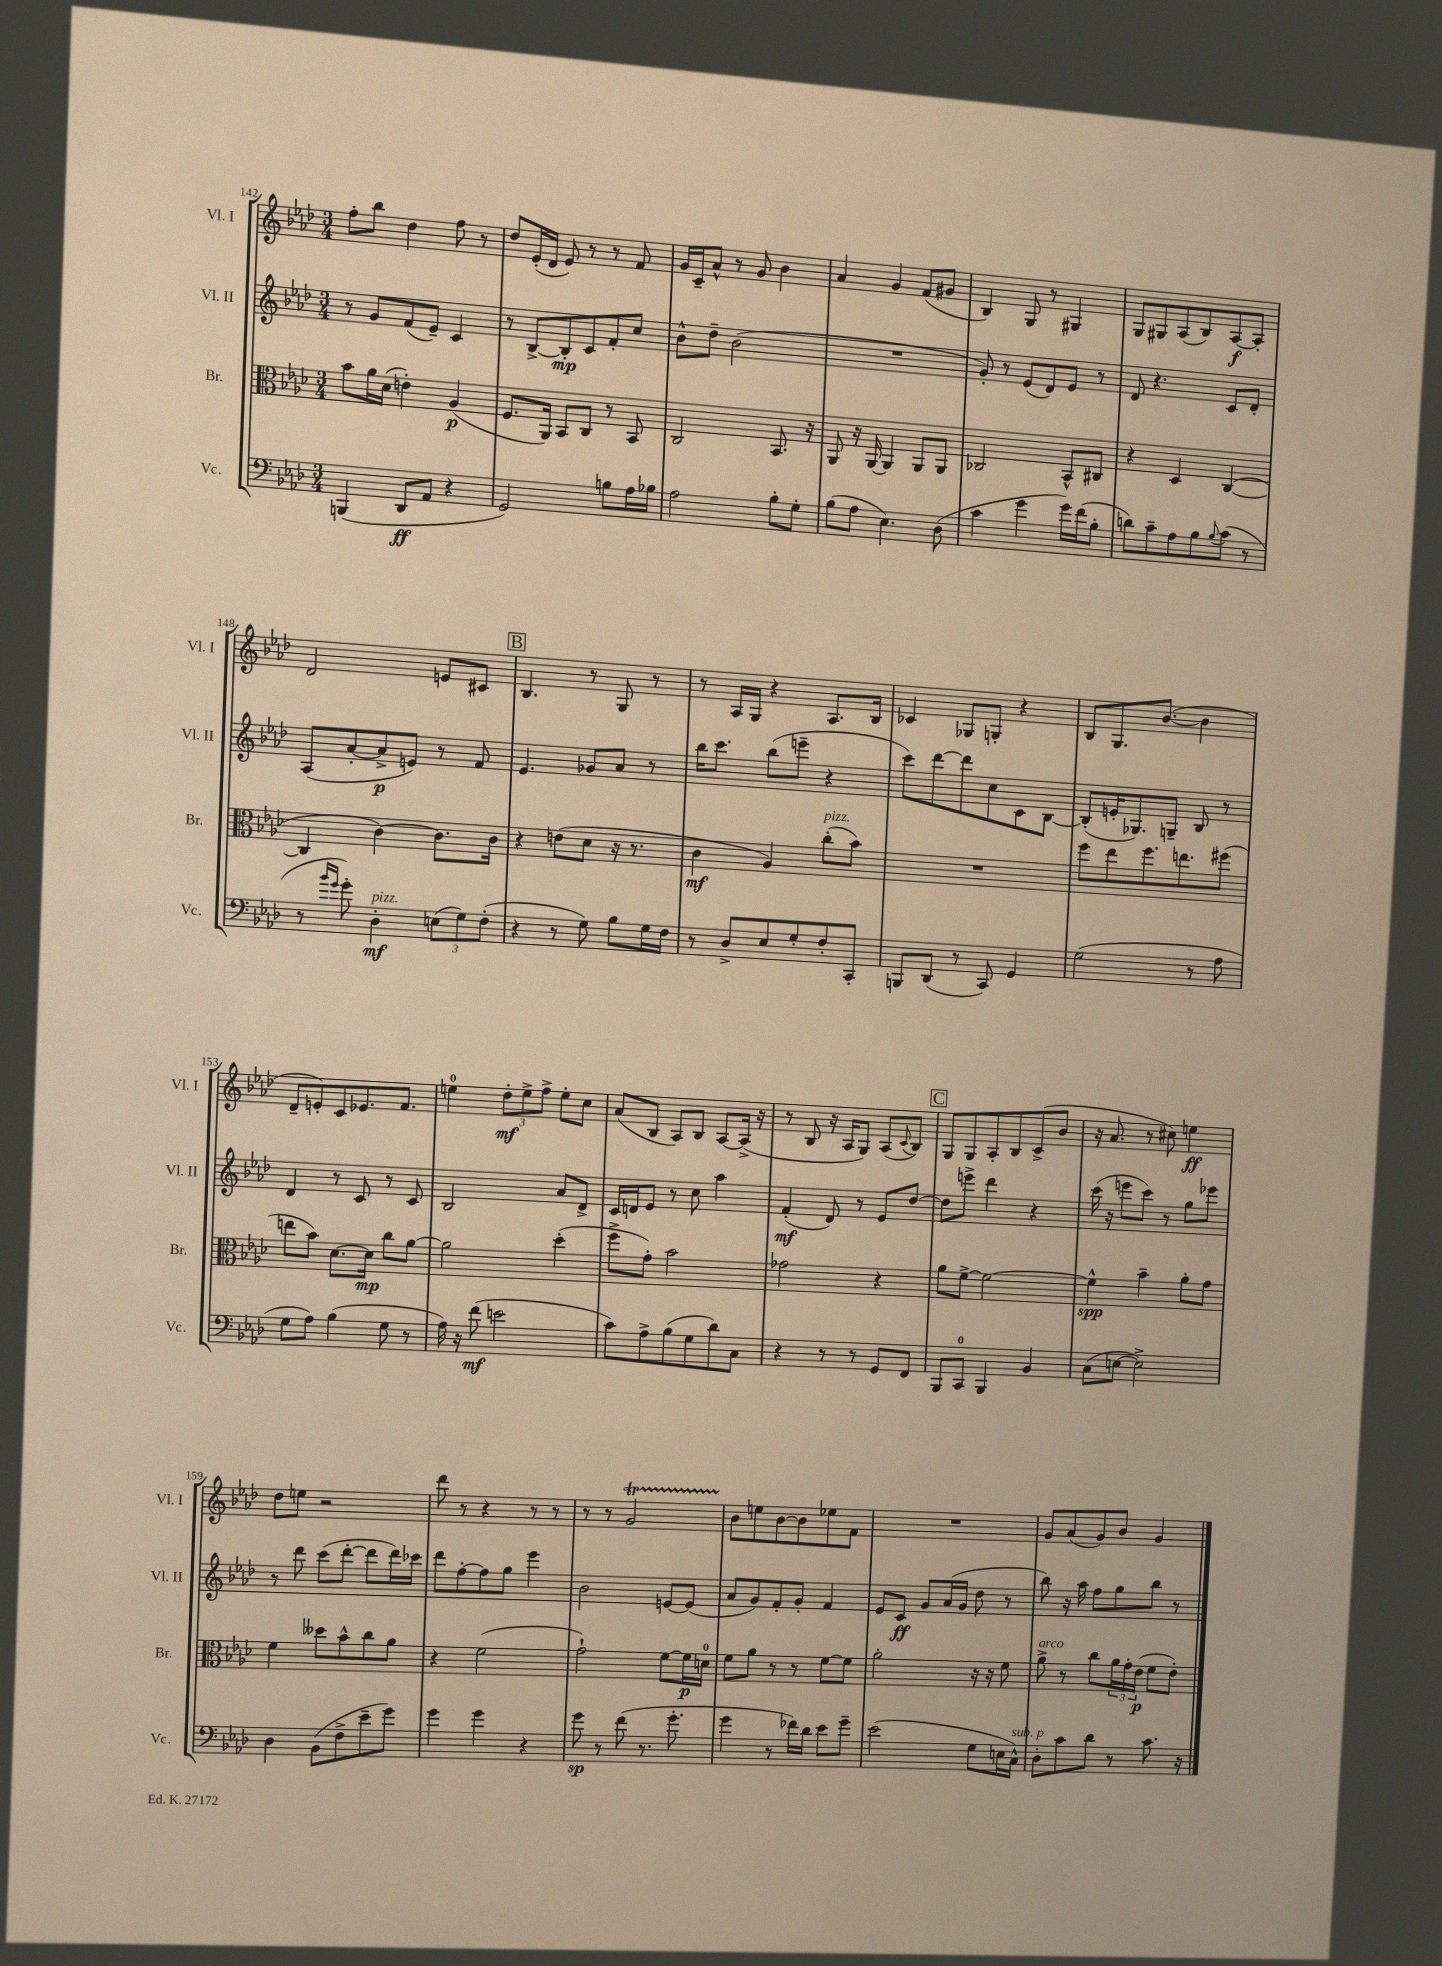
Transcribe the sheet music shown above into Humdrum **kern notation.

**kern	**dynam	**kern	**dynam	**kern	**dynam	**kern	**dynam
*part4	*part4	*part3	*part3	*part2	*part2	*part1	*part1
*staff4	*staff4	*staff3	*staff3	*staff2	*staff2	*staff1	*staff1
*I"Vc.	*	*I"Br.	*	*I"Vl. II	*	*I"Vl. I	*
*I'Vc.	*	*I'Br.	*	*I'Vl. II	*	*I'Vl. I	*
*clefF4	*	*clefC3	*	*clefG2	*	*clefG2	*
*k[b-e-a-d-]	*	*k[b-e-a-d-]	*	*k[b-e-a-d-]	*	*k[b-e-a-d-]	*
*M3/4	*	*M3/4	*	*M3/4	*	*M3/4	*
=142	=142	=142	=142	=142	=142	=142	=142
(4BBBn/	.	8b-\L	.	8r	.	8ff'\L	.
.	.	16a-\L	.	8g/L	.	8bb-\J	.
.	.	(16d-\JJ	.	.	.	.	.
8DD-/L	ff	4en'\)	.	(8f/	.	4dd-\	.
8AA-/J	.	.	.	8e-~/J)	.	.	.
4r	.	(4A-/	p	4c/	.	8ff\	.
.	.	.	.	.	.	8r	.
=143	=143	=143	=143	=143	=143	=143	=143
2GG/)	.	8.F/L	.	8r	.	8dd-/L	.
.	.	.	.	[8B-^/L	.	(16e-'/L	.
.	.	16AA-/Jk)	.	.	.	16d-/JJ	.
.	.	8BB-/L	.	8B-'/]	mp	8e-/)	.
.	.	8C/J	.	8c/	.	8r	.
8Bn\L	.	8r	.	8f'/	.	8r	.
16A-\L	.	8BB-/	.	8cc/J	.	8f/	.
16B-X\JJ	.	.	.	.	.	.	.
=144	=144	=144	=144	=144	=144	=144	=144
2A-\	.	2C/	.	8b-^^\L	.	16g/LL	.
.	.	.	.	.	.	16c~/J	.
.	.	.	.	8dd-~\J	.	8a-^^/J	.
.	.	.	.	(2b-\	.	8r	.
.	.	.	.	.	.	8g/	.
8B-'\L	.	8.BB-/	.	.	.	4b-\	.
8G'\J	.	.	.	.	.	.	.
.	.	16r	.	.	.	.	.
=145	=145	=145	=145	=145	=145	=145	=145
(8B-\L	.	8AA-/	.	2.r	.	4a-/	.
8A-\J	.	16r	.	.	.	.	.
.	.	[16AA-/	.	.	.	.	.
4.E-\)	.	4AA-/]	.	.	.	4g/	.
.	.	8AA-/L	.	.	.	(8f/L	.
(8D-\	.	8AA-/J	.	.	.	8g#X/J	.
=146	=146	=146	=146	=146	=146	=146	=146
4c\	.	2C-X/	.	8g'/)	.	4B-/)	.
.	.	.	.	8r	.	.	.
4g\	.	.	.	(8e-/L	.	8G/	.
.	.	.	.	8d-/)	.	8r	.
16g\LL)	.	8BB-^^/L	.	8e-/J	.	4G#X/	.
(16f\J	.	.	.	.	.	.	.
8B-'\J	.	8C#X/J	.	8r	.	.	.
=147	=147	=147	=147	=147	=147	=147	=147
8dn\L)	.	4r	.	8d-/	.	8G/L	.
8c~\	.	.	.	4.r	.	8G#X/	.
8A-\	.	4D-/	.	.	.	(8A-/	.
8B-\	.	.	.	.	.	8B-/)	.
8qqB-/	.	.	.	.	.	.	.
(8c\J	.	([4C/	.	8c/L	.	[8A-/	f
8r	.	.	.	8d-'/J	.	8A-'/J]	.
!!LO:LB:g=z
=148	=148	=148	=148	=148	=148	=148	=148
8r	.	4C/]	.	(8A-/L	.	2d-/	.
16qqb-/LL	.	.	.	.	.	.	.
16qqg/JJ	.	.	.	.	.	.	.
8g'\)	.	.	.	[8a-'/	.	.	.
!LO:TX:a:i:t=pizz.	!	!	!	!	!	!	!
4D-'\	mf	[4c\)	.	8a-^/]	p	.	.
.	.	.	.	8en/J)	.	.	.
(12En\L	.	8.c\L]	.	8r	.	8en/L	.
12G\)	.	.	.	.	.	.	.
.	.	.	.	8f/	.	8c#X/J	.
(12F'\J	.	.	.	.	.	.	.
.	.	16c\Jk	.	.	.	.	.
!!LO:REH:place=s1:t=B
=149	=149	=149	=149	=149	=149	=149	=149
4r	.	4r	.	4.e-/	.	4.B-/	.
8r	.	(8en\L	.	.	.	.	.
8G\)	.	8d-\J	.	8g-X/L	.	8r	.
8B-\L	.	16r	.	8a-/J	.	8G/	.
.	.	8.r	.	.	.	.	.
16G\L	.	.	.	8r	.	8r	.
16F\JJ	.	.	.	.	.	.	.
=150	=150	=150	=150	=150	=150	=150	=150
8r	.	4c\	mf	16bb-\KL	.	8r	.
.	.	.	.	8.ccc\J	.	.	.
8D-^/L	.	.	.	.	.	16A-/LL	.
.	.	.	.	.	.	16G/JJ	.
8E-/	.	4A-/)	.	(8bb-\L	.	4r	.
8G'/	.	.	.	8eeen~\J	.	.	.
!	!	!LO:TX:a:i:t=pizz.	!	!	!	!	!
8F'/	.	(8cc'\L	.	4r	.	8.A-/L	.
8CC'/J	.	8b-\J)	.	.	.	.	.
.	.	.	.	.	.	16B-/Jk	.
=151	=151	=151	=151	=151	=151	=151	=151
8BBBn/L	.	2.r	.	8ccc\L)	.	4c-X/	.
(8DD-/J	.	.	.	[8ddd-\	.	.	.
8r	.	.	.	8ddd-\]	.	8G-X/L	.
8CC/)	.	.	.	8cc\	.	8Gn'/J	.
4GG/	.	.	.	8c\	.	4r	.
.	.	.	.	[8B-\J	.	.	.
=152	=152	=152	=152	=152	=152	=152	=152
(2G\	.	8ff\L	.	(8B-'/L]	.	8B-/L	.
.	.	8ee-\	.	16en'/K	.	8.G/	.
.	.	.	.	8.G-X/)	.	.	.
.	.	8.ff\	.	.	.	.	.
.	.	.	.	.	.	([8.b-/J	.
.	.	.	.	8Gn~/J	.	.	.
.	.	8.een\	.	.	.	.	.
8r	.	.	.	8B-/	.	4b-\]	.
8A-\	.	(8ff#X\J	.	8r	.	.	.
!!LO:LB:g=z
=153	=153	=153	=153	=153	=153	=153	=153
8G\L	.	8een\L	.	4d-/	.	8d-~/L	.
8A-\J)	.	8b-\J)	.	.	.	8en'/)	.
(4B-\	.	[8.d-\L	.	8r	.	8c/	.
.	.	.	.	8c/	.	8.e-X/	.
.	.	16d-\Jk]	mp	.	.	.	.
8G\	.	8cc\L	.	8r	.	.	.
.	.	.	.	.	.	8.f/J	.
8r	.	[8a-\J	.	8c/	.	.	.
=154	=154	=154	=154	=154	=154	=154	=154
16A-\)	.	2a-\]	.	2B-/	.	4een\	.
16r	.	.	.	.	.	.	.
(8f\	mf	.	.	.	.	.	.
2en\	.	.	.	.	.	12dd-'\L	mf
.	.	.	.	.	.	12ee^\	.
.	.	.	.	.	.	12ff^\J	.
.	.	(4dd-'\	.	8a-/L	.	8ee'\L	.
.	.	.	.	8d-^/J	.	8cc\J	.
=155	=155	=155	=155	=155	=155	=155	=155
8c\L)	.	8ff^\L	.	16c/LL	.	(8a-/L	.
.	.	.	.	16dn/J	.	.	.
8A-^\	.	8g'\J)	.	8e-/J	.	8B-/J	.
(8B-\	.	2b-\	.	8r	.	8A-/L)	.
8G\	.	.	.	8cc\	.	8B-/J	.
8d-\)	.	.	.	4aa-\	.	[8A-/L	.
8C\J	.	.	.	.	.	(16A-^/Jk]	.
.	.	.	.	.	.	16r	.
=156	=156	=156	=156	=156	=156	=156	=156
4r	.	2g-X\	.	(4f'/	mf	8r	.
.	.	.	.	.	.	8B-/	.
8r	.	.	.	8d-/)	.	16r	.
.	.	.	.	.	.	16A-/KL	.
8r	.	.	.	8r	.	8G/J)	.
8GG/L	.	4r	.	8e-/L	.	(8A-/L	.
.	.	.	.	.	.	8qqc/	.
8FF/J	.	.	.	[8dd-/J	.	8B-/J)	.
!!LO:REH:place=s1:t=C
=157	=157	=157	=157	=157	=157	=157	=157
8BBB-/L	.	8a-\L	.	8dd-\L]	.	8G/L	.
8CC/J	.	[8f^\J	.	8eeen^\J	.	8G/	.
4BBB-/	.	2f\_	.	4ddd-\	.	8A-'/	.
.	.	.	.	.	.	8B-/	.
4BB-/	.	.	.	4r	.	(8c^/	.
.	.	.	.	.	.	8b-/J	.
=158	=158	=158	=158	=158	=158	=158	=158
(8C\L	.	4f^^\]	spp	(16ccc\	.	16r	.
.	.	.	.	16r	.	8.a-/	.
[8En\J	.	.	.	8eeen\L	.	.	.
2E^\])	.	4b-~\	.	8ccc\J)	.	8r	.
.	.	.	.	8r	.	8cc#X\)	.
.	.	8a-'\L	.	8gg\L	.	4een\	ff
.	.	8g\J	.	8eee-X\J	.	.	.
!!LO:LB:g=z
=159	=159	=159	=159	=159	=159	=159	=159
4D-\	.	4f\	.	8r	.	8dd-\L	.
.	.	.	.	8ddd-\	.	8een\J	.
(8BB-\L	.	8dd--X\L	.	(8ccc\L	.	2r	.
8F^\	.	8b-^^\	.	[8ddd-'\J	.	.	.
8e-~\	.	8cc\	.	8ddd-\L]	.	.	.
8g\J)	.	8a-\J	.	16ddd-\L)	.	.	.
.	.	.	.	16ccc-X\JJ	.	.	.
=160	=160	=160	=160	=160	=160	=160	=160
4g\	.	4r	.	8ddd-\L	.	8ddd-\	.
.	.	.	.	[8ff'\	.	8r	.
4g\	.	(2f\	.	8ff\]	.	4r	.
.	.	.	.	8gg\J	.	.	.
4r	.	.	.	4eee-\	.	8r	.
.	.	.	.	.	.	8r	.
=161	=161	=161	=161	=161	=161	=161	=161
8g\	sp	2g`\)	.	2b-\	.	8r	.
8r	.	.	.	.	.	8r	.
(8f\	.	.	.	.	.	2gt/	.
8.r	.	.	.	.	.	.	.
.	.	[8f\L	.	[8en/L	.	.	.
8.g'\	.	.	.	.	.	.	.
.	.	16f\L]	p	(8e/J]	.	.	.
.	.	16dn\JJ	.	.	.	.	.
=162	=162	=162	=162	=162	=162	=162	=162
4g\	.	8f\L	.	8a-/L	.	8b-\L	.
.	.	8a-\J	.	8g/)	.	8een\	.
8r	.	8r	.	8f'/	.	[8b-\	.
16f-X\LL)	.	8r	.	8g'/J	.	8b-\]	.
16d-\JJ	.	.	.	.	.	.	.
8e-\L	.	[8f\L	.	4f/	.	8ee-X\	.
8g~\J	.	8f\J]	.	.	.	8f\J	.
=163	=163	=163	=163	=163	=163	=163	=163
(2e-\	.	2a-'\	.	8e-/L	.	2.r	.
.	.	.	.	8c/J	ff	.	.
.	.	.	.	8g/L	.	.	.
.	.	.	.	(16a-/L	.	.	.
.	.	.	.	16g/JJ	.	.	.
8G\L	.	16r	.	8dd-\	.	.	.
.	.	16r	.	.	.	.	.
16En\L	.	8f\	.	8r	.	.	.
!LO:TX:a:i:t=sub. p	!	!	!	!	!	!	!
16C^^\JJ)	.	.	.	.	.	.	.
=164	=164	=164	=164	=164	=164	=164	=164
!	!	!LO:TX:a:i:t=arco	!	!	!	!	!
8D-'\L	.	8a-^\	.	8bb-\)	.	8g/L	.
8c\	.	8r	.	16r	.	(8a-/	.
.	.	.	.	16aa-\	.	.	.
8d-\J	.	8cc\L	.	8ff\L	.	8g/)	.
8r	.	24a-\L	.	8gg\	.	8b-/J	.
.	.	24g'\	.	.	.	.	.
.	.	(24e-\JJ	p	.	.	.	.
8.c\	.	8f\L	.	8bb-\J	.	4g/	.
.	.	8e-'\J)	.	8r	.	.	.
16r	.	.	.	.	.	.	.
==	==	==	==	==	==	==	==
*-	*-	*-	*-	*-	*-	*-	*-
